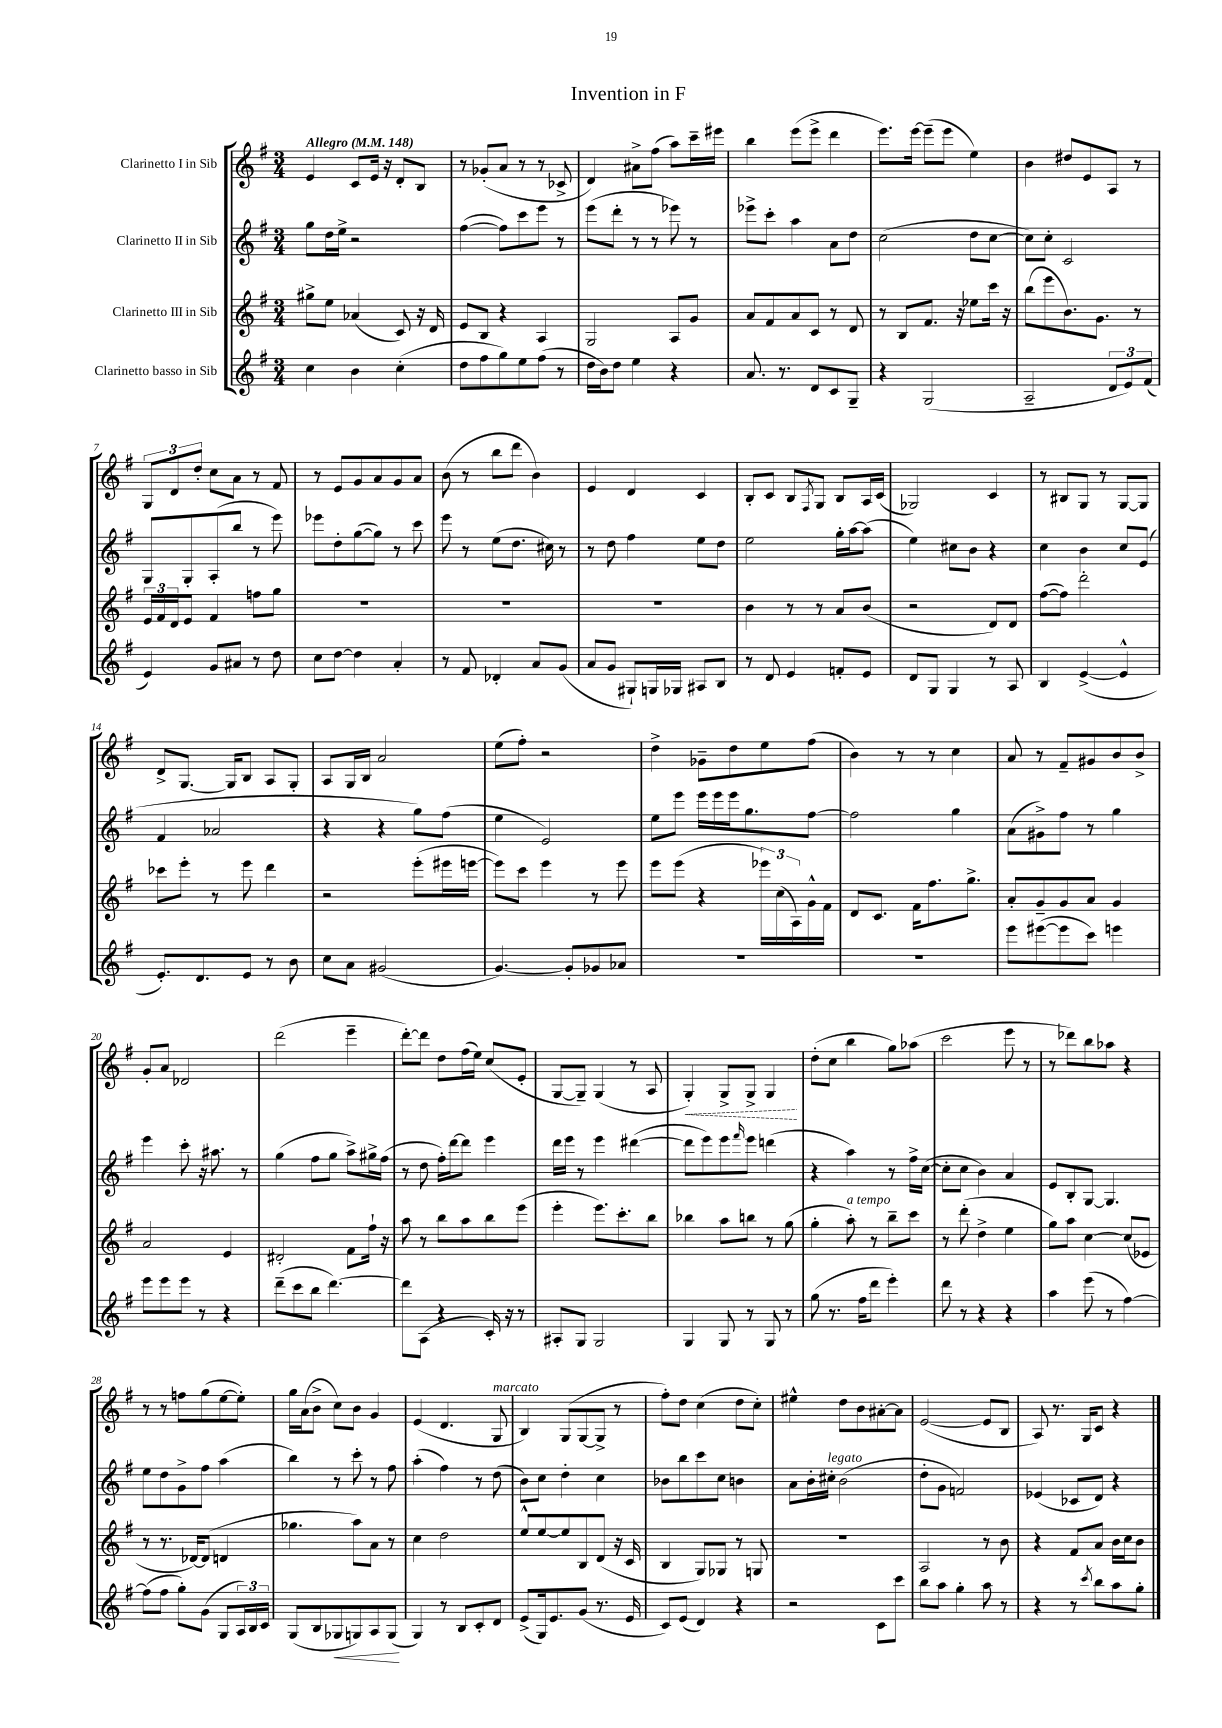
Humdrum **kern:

**kern	**kern	**kern	**kern
*staff4	*staff3	*staff2	*staff1
*clefG2	*clefG2	*clefG2	*clefG2
*k[f#]	*k[f#]	*k[f#]	*k[f#]
*M3/4	*M3/4	*M3/4	*M3/4
*MM148	*MM148	*MM148	*MM148
4cc	8gg#^	8gg	4e
.	8ee	16dd	.
.	.	16ee^	.
4b	(4a-	2r	8c
.	.	.	16e
.	.	.	16r
(4cc'	8c)	.	8d'
.	16r	.	8B
.	16d	.	.
=	=	=	=
8dd	8e	([4ff#	8r
8ff#	8B	.	(8g-'
8gg)	4r	8ff#])	8a
8ee	.	8ccc	8r
(8ff#	4A	8eee	8r
8r	.	8r	8c-^
=	=	=	=
16dd	2G	(8eee	4d)
16b)	.	.	.
8dd	.	8ddd'	.
4ee	.	8r	8a#^
.	.	8r	(8ff#
4r	8A	8eee-)	8aa)
.	8g	8r	16ccc~
.	.	.	16eee#
=	=	=	=
8.a	8a	8eee-^	4bb
.	8f#	8ccc'	.
8.r	.	.	.
.	8a	4aa	(8eee
8d	8c	.	8eee^
8c	8r	8a	4ddd
8G~	8d	8dd	.
=	=	=	=
4r	8r	(2cc	8.eee)
.	8B	.	.
.	.	.	[16eee
(2G	8.f#	.	(8eee~]
.	.	.	8eee
.	16r	.	.
.	8ee-	8dd	4ee)
.	16ccc	[8cc	.
.	16r	.	.
=	=	=	=
2A~	(8bb	8cc])	4b
.	8eee	8cc'	.
.	8.b)	2c	8dd#
.	.	.	8e
.	8.g	.	.
12d	.	.	8A
12e)	.	.	.
.	8r	.	8r
(12f#	.	.	.
=	=	=	=
4e)	24e	8G	12G
.	24f#	.	.
.	24d	.	12d
.	8e	8G'	.
.	.	.	12dd'
8g	4f#	(8A'	8cc
8a#	.	8bb	8a
8r	8ff	8r	8r
8dd	8gg	8eee)	8f#
=	=	=	=
8cc	2.r	8eee-	8r
[8dd	.	8dd'	8e
4dd]	.	([8gg	8g
.	.	8gg])	8a
4a'	.	8r	8g
.	.	8ccc	8a
=	=	=	=
8r	2.r	8eee	(8b
8f#	.	8r	8r
4d-'	.	(8ee	8bb
.	.	8.dd	8ddd
8a	.	.	4b)
.	.	16cc#)	.
(8g	.	8r	.
=	=	=	=
8a	2.r	8r	4e
8g	.	8dd	.
8G#`)	.	4ff#	4d
16G	.	.	.
16G-	.	.	.
8A#	.	8ee	4c
8B	.	8dd	.
=	=	=	=
8r	4b	2ee	8B'
8d	.	.	8c
4e	8r	.	8B
.	.	.	8qF#
.	8r	.	8G
8f'	8a	16gg'	8B
.	.	[16aa	.
8e	(8b	(8aa]	16A
.	.	.	(16c
=	=	=	=
8d	2r	4ee)	2G-)
8G	.	.	.
4G	.	8cc#	.
.	.	8b	.
8r	8d)	4r	4c
8A	8d	.	.
=	=	=	=
4B	([8ff#	4cc	8r
.	8ff#])	.	8B#
([4e^	2ddd'	4b	8G
.	.	.	8r
4e^^]	.	8cc	[8G
.	.	(8e	8G]
=	=	=	=
8.e')	8ccc-	4f#	8d^
.	8eee'	.	[8.G
8.d	.	.	.
.	8r	2a-	.
.	.	.	16G]
8e	8eee	.	8B
8r	4ddd	.	8A
8b	.	.	8G'
=	=	=	=
8cc	2r	4r	8A
8a	.	.	16G
.	.	.	16B
(2g#	.	4r	2a
.	(8eee'	8gg)	.
.	16eee#	(8ff#	.
.	[16eee	.	.
=	=	=	=
[4.g)	8eee])	4ee	(8ee
.	8ccc	.	8ff#')
.	4eee	2e)	2r
8g']	.	.	.
8g-	8r	.	.
8a-	8eee	.	.
=	=	=	=
2.r	8eee	8ee	4dd^
.	(8eee	8eee	.
.	4r	16eee	8g-~
.	.	16eee	.
.	.	16eee	8dd
.	.	8.gg	.
.	24eee-)	.	8ee
.	(24cc	.	.
.	24A)	.	.
.	16g^^	[8ff#	(8ff#
.	16f#	.	.
=	=	=	=
2.r	8d	2ff#]	4b)
.	8.c	.	.
.	.	.	8r
.	16f#	.	.
.	8.ff#	.	8r
.	.	4gg	4cc
.	8.gg^	.	.
=	=	=	=
8eee	8a'	(8a	8a
([8eee#	8g~	8g#^)	8r
8eee#]	8g	8ff#	8f#~
8ccc)	8a	8r	8g#
4eee	4g	4gg	8b
.	.	.	8b^
=	=	=	=
8eee	2a	4eee	8g'
8eee	.	.	8a
8eee	.	8ccc'	2d-
8r	.	16r	.
.	.	8.aa#	.
4r	4e	.	.
.	.	8r	.
=	=	=	=
(8ddd~	2d#'	(4gg	(2ddd
8ccc	.	.	.
8bb	.	8ff#	.
[4.ddd)	.	8gg	.
.	8f#	8aa^)	4eee~
.	16ff#`	16gg#^	.
.	16r	(16ff#	.
=	=	=	=
8ddd]	8aa	8r	[8ddd')
(8A	8r	8dd	8ddd]
4r	8bb	16ff#')	8dd
.	.	[16ddd	.
.	8aa	8ddd]	(16ff#
.	.	.	16ee)
16c')	8bb	4eee	(8cc
16r	.	.	.
8r	(8eee	.	8e'
=	=	=	=
8A#'	4eee'	16ddd	[8G
.	.	16eee	.
8G	.	8r	8G~])
2G	8.eee)	4eee	(4G
.	8.ccc'	.	.
.	.	([4ddd#	8r
.	8bb	.	8A
=	=	=	=
4G	4bb-	8ddd#]	4G')
.	.	8eee)	.
8G	8aa	8eee	8G^
.	.	16qqfff#	.
8r	8bb	8eee	8G^
8G	8r	(4ddd	4G
8r	(8gg	.	.
=	=	=	=
(8gg	4gg'	4r	(8dd'
8.r	.	.	8cc
.	8aa')	4aa)	4bb
16ff#	.	.	.
8ddd	8r	.	.
4eee')	8bb~	8r	8gg)
.	8ccc	16ff#^	(8aa-
.	.	([16cc	.
=	=	=	=
8ddd	8r	8cc']	2ccc
8r	(8ddd'	8cc	.
4r	4dd^	4b)	.
4r	4ee	4a	8eee
.	.	.	8r
=	=	=	=
4aa	8gg)	8e	8r
.	8aa	8B'	8ddd-)
(8eee	[4cc	[8G	8bb
8r	.	4.G]	8aa-
[4ff#)	(8cc]	.	4r
.	8e-	.	.
=	=	=	=
(8ff#]	8r	8ee	8r
8ff#	8.r	8dd	8r
8gg')	.	8g^	8ff
.	[16d-)	.	.
(8g	(8d-]	8ff#	(8gg
8G	4d	(4aa	[8ee
24A)	.	.	8ee'])
24B	.	.	.
24c	.	.	.
=	=	=	=
(8G	4.gg-	4bb)	16gg
.	.	.	(16a
8B	.	.	8b^
8G-	.	8r	8cc)
8G)	8aa)	8ccc'	8b
8A	8a	8r	4g
(8G	8r	8ff#	.
=	=	=	=
4G)	4cc	(4aa'	(4e
8r	2dd	4ff#)	4.d
8B	.	.	.
8c'	.	8r	.
8d	.	(8dd	8G
=	=	=	=
(8e^	8ee^^	8b)	4B)
16G)	[8ee	8cc	.
8.e	.	.	.
.	8ee]	4dd'	(8G
(8g	8B	.	[8G
8.r	(8d	4cc	8G^]
.	16r	.	8r
16e	16c	.	.
=	=	=	=
8c)	4B	8b-	8ff#')
(8e	.	8bb	8dd
4d)	8G)	8ccc	(4cc
.	8G-	8cc	.
4r	8r	4b	8dd
.	8G	.	8cc')
=	=	=	=
2r	2.r	8a	4ee#^^
.	.	16b'	.
.	.	16cc#'	.
.	.	(2b	8dd
.	.	.	8b
8c	.	.	[8a#'
8ccc	.	.	8a#]
=	=	=	=
8bb	2A	8dd'	([2e
8aa	.	8g	.
4gg'	.	2f)	.
8aa	8r	.	8e]
8r	8b	.	8B
=	=	=	=
4r	4r	(4e-	8A)
.	.	.	8.r
8r	8f#	8c-	.
.	.	.	16G
8qccc	.	.	.
8bb	8a	8d)	8c
8aa	16b	4r	4r
.	16cc	.	.
8gg'	8b	.	.
==	==	==	==
*-	*-	*-	*-
